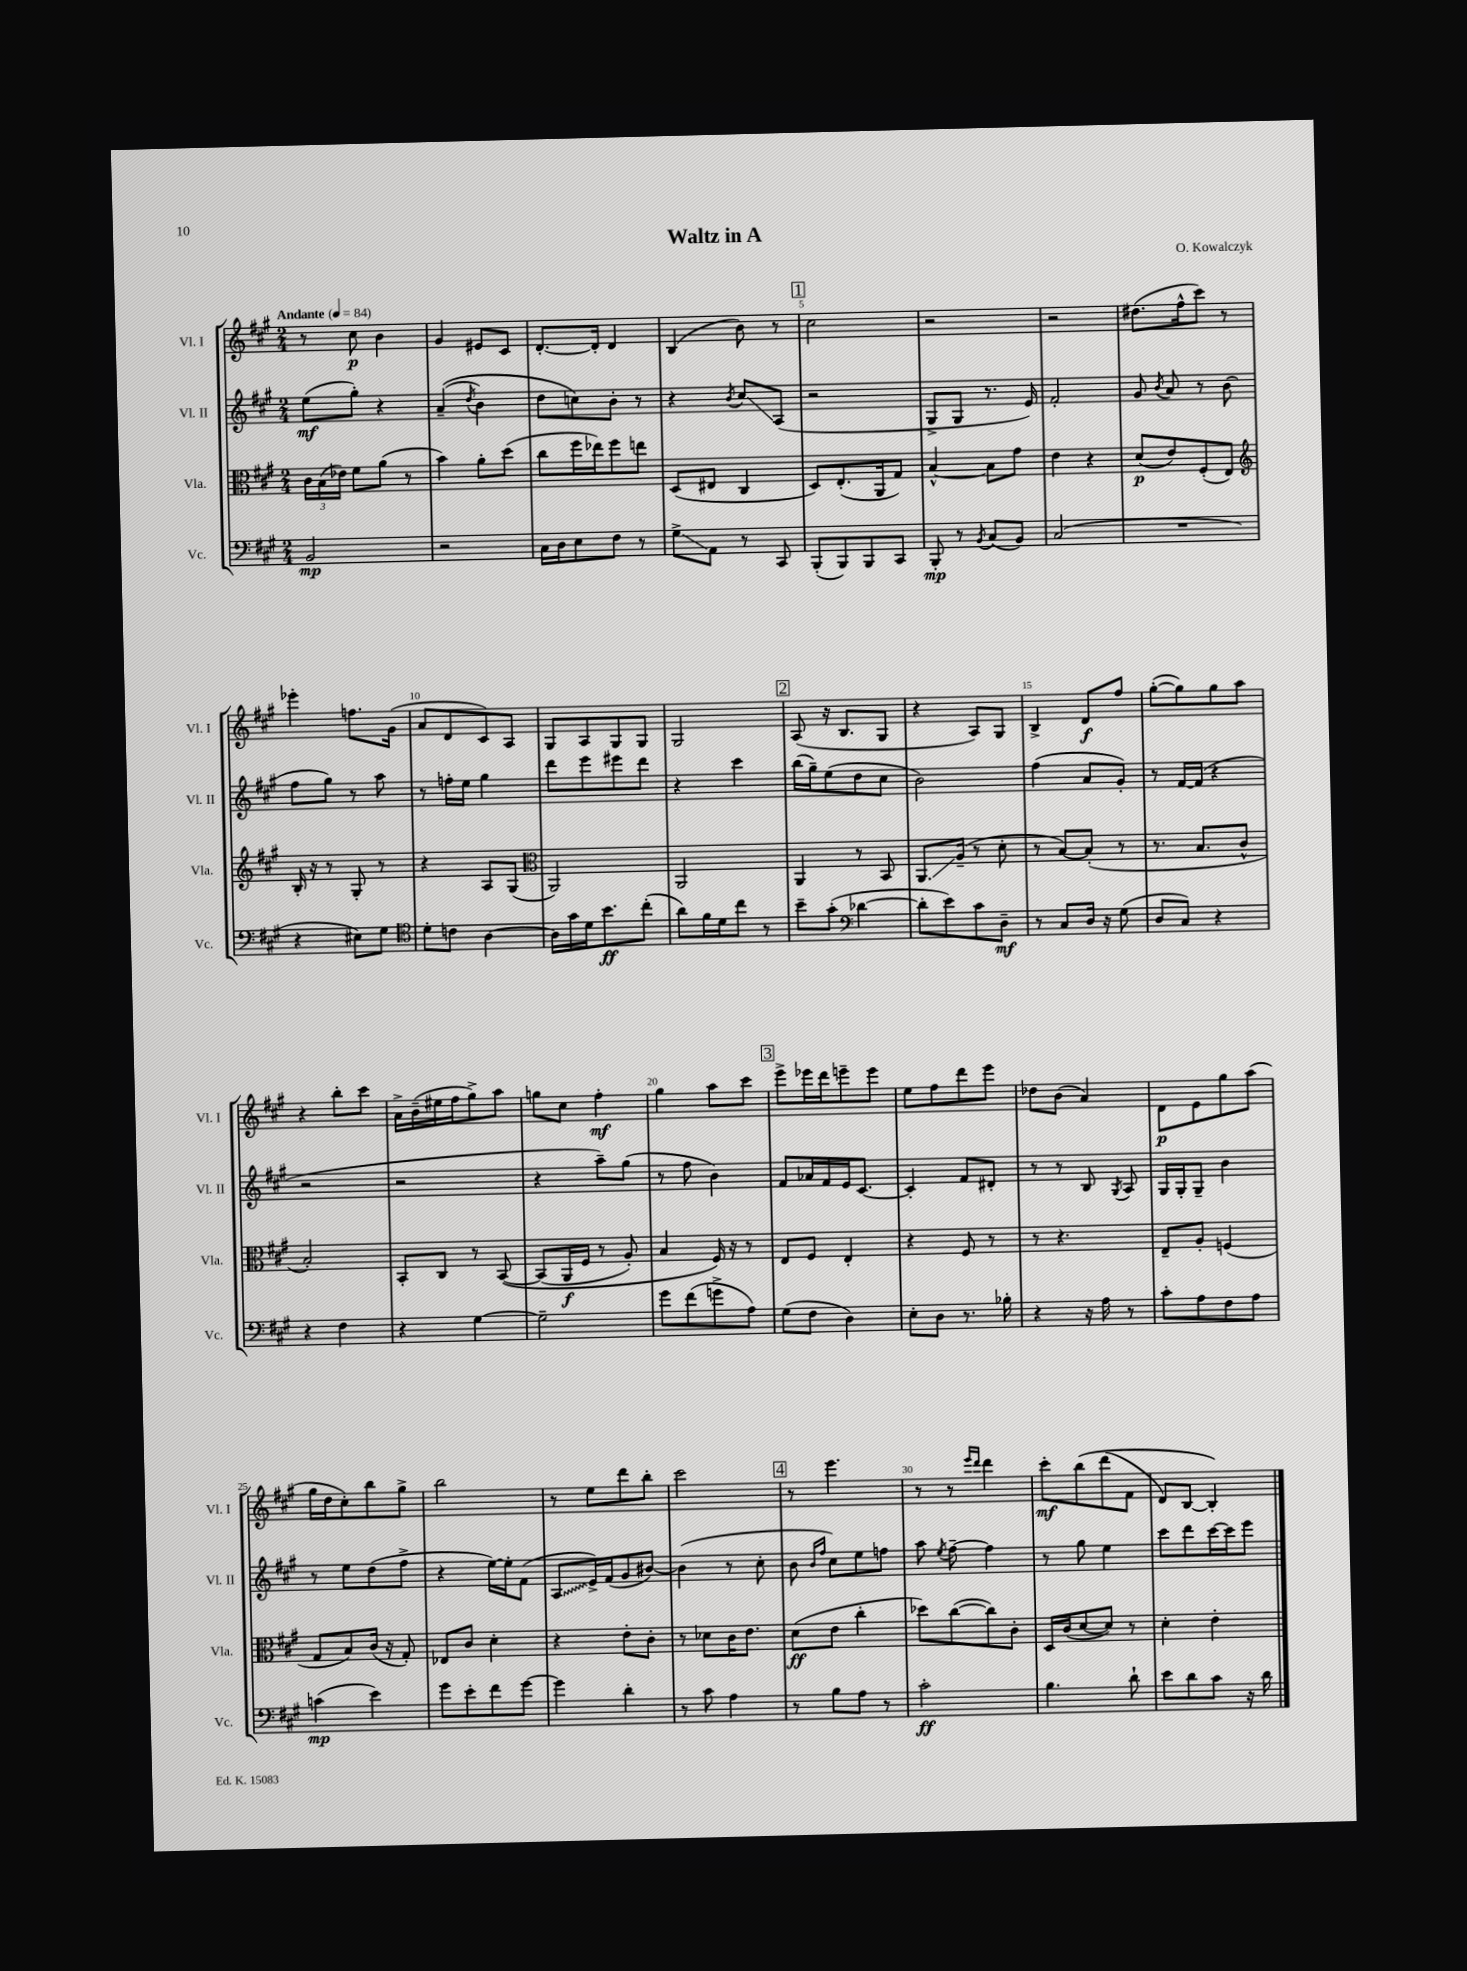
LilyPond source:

\header { title = "Waltz in A" composer = "O. Kowalczyk" }
<<
\new StaffGroup <<
\new Staff = "s0" \with { instrumentName = "Vl. I" shortInstrumentName = "Vl. I" } {
    \clef treble \key a \major \numericTimeSignature \time 2/4 \tempo "Andante" 4 = 84
    \autoBeamOff r8 cis''8\p b'4 |
    gis'4 eis'8[ cis'8] |
    d'8.[~-. d'16]-. d'4 |
    b4( b'8) r8 |
    \mark \markup { \box "1" } cis''2 |
    r2 |
    r2 |
    dis''8.[( fis''16-^ cis'''8]) r8 |
    ees'''4-. f''8.[ gis'16]( |
    a'8[ d'8 cis'8) a8] |
    gis8[ a8 gis8 gis8] |
    gis2 |
    \mark \markup { \box "2" } a8( r16 b8.[ gis8] |
    r4 a8[) gis8] |
    b4-> d'8[\f fis''8] |
    gis''8[~-.( gis''8) gis''8 a''8] |
    r4 b''8[-. cis'''8] |
    a'16[-> b'16--( eis''16 fis''16 gis''8->) a''8] |
    g''8[ cis''8] fis''4-.\mf |
    gis''4 a''8[ cis'''8] |
    \mark \markup { \box "3" } e'''8[-> ees'''16 d'''16 e'''8-- e'''8] |
    e''8[ fis''8 d'''8 e'''8] |
    des''8[ b'8]( a'4) |
    d'8[\p e'8 gis''8 a''8]( |
    gis''16[ d''16 cis''8-.) b''8 gis''8]-> |
    b''2 |
    r8 e''8[ d'''8 b''8]-. |
    cis'''2 |
    \mark \markup { \box "4" } r8 e'''4. |
    r8 r8 \grace { e'''16[ d'''16] } d'''4 |
    cis'''8[-.\mf b''8\( d'''8( fis'8] |
    d'8[) b8]~ b4-.\) \bar "|." |
}
\new Staff = "s1" \with { instrumentName = "Vl. II" shortInstrumentName = "Vl. II" } {
    \clef treble \key a \major \numericTimeSignature \time 2/4
    \autoBeamOff e''8[\mf( gis''8]-.) r4 |
    a'4--(\( \acciaccatura { d''8 } b'4) |
    d''8[ c''8\) b'8]-. r8 |
    r4 \acciaccatura { b'8 } cis''8[\glissando a8]( |
    \mark \markup { \box "1" } r2 |
    gis8[-> gis8] r8. e'16) |
    fis'2-. |
    gis'8 \acciaccatura { b'8 } a'8 r8 b'8( |
    fis''8[ gis''8]) r8 a''8 |
    r8 f''16[-. e''16] gis''4 |
    d'''8[ e'''8 eis'''8 d'''8] |
    r4 cis'''4 |
    \mark \markup { \box "2" } b''16[( gis''16--) e''8( d''8 cis''8] |
    b'2) |
    fis''4( a'8[ gis'8]-.) |
    r8 fis'16[~ fis'16]( r4 |
    r2 |
    r2 |
    r4 a''8[--) gis''8]( |
    r8 fis''8 b'4) |
    \mark \markup { \box "3" } fis'8[ aes'16 fis'16 e'16 cis'8.]~ |
    cis'4-. fis'8[ dis'8]-. |
    r8 r8 b8 \acciaccatura { gis8 } a8 |
    gis16[ gis16-. gis8]-- b'4 |
    r8 e''8[ d''8( fis''8]-> |
    r4 e''16[~) e''16-. fis'8]( |
    \once \override Glissando.style = #'zigzag a8[\glissando e'16->) fis'16( gis'8 bis'8]~) |
    bis'4( r8 cis''8-. |
    \mark \markup { \box "4" } b'8 \grace { b'16[ fis''16] } cis''8[) e''8 f''8] |
    a''8 \acciaccatura { e''8 } fis''8~-- fis''4 |
    r8 gis''8 e''4 |
    cis'''8[ d'''8 cis'''16~ cis'''16 e'''8] \bar "|." |
}
\new Staff = "s2" \with { instrumentName = "Vla." shortInstrumentName = "Vla." } {
    \clef alto \key a \major \numericTimeSignature \time 2/4
    \autoBeamOff \tuplet 3/2 { cis'16[ b16( ees'16]) } fis'8[ a'8]( r8 |
    b'4) a'8[-. d''8]( |
    cis''8[ fis''16 ees''16) fis''8 e''8] |
    d8[( eis8] cis4 |
    \mark \markup { \box "1" } d8[) e8.-.( a,16 gis8]) |
    b4~-^ b8[ gis'8] |
    e'4 r4 |
    d'8[\p( e'8) fis8-.( e8]) |
    \clef treble b16-. r16 r8 gis8-. r8 |
    r4 a8[ gis8]( |
    \clef alto a,2) |
    a,2 |
    \mark \markup { \box "2" } a,4 r8 b,8 |
    a,8.[\glissando a16]--( r8 d'8-. |
    r8 b8[~) b8]-.( r8 |
    r8. b8.[ cis'8]-^ |
    b2-.) |
    b,8[-. cis8] r8 b,8~\( |
    b,8[( a,16\f fis16] r8 a8-.) |
    b4 fis16\) r16 r8 |
    \mark \markup { \box "3" } e8[ fis8] e4-. |
    r4 fis8 r8 |
    r8 r4. |
    e8[-- a8]-. f4( |
    gis8[ b8) cis'16]( r16 gis8-.) |
    ees8[ cis'8] d'4-. |
    r4 e'8[-. cis'8]-. |
    r8 des'8[ cis'16 e'8.] |
    \mark \markup { \box "4" } d'8[\ff( e'8] cis''4-. |
    des''8[) cis''8~( cis''8) cis'8]-. |
    d16[ cis'16( d'8~ d'8]) r8 |
    d'4-. e'4-. \bar "|." |
}
\new Staff = "s3" \with { instrumentName = "Vc." shortInstrumentName = "Vc." } {
    \clef bass \key a \major \numericTimeSignature \time 2/4
    \autoBeamOff b,2\mp |
    r2 |
    cis16[ d16 e8 fis8] r8 |
    gis8[->\glissando a,8] r8 cis,8 |
    \mark \markup { \box "1" } b,,8[-.( b,,8) b,,8 cis,8] |
    b,,8-.\mp r8 \acciaccatura { b,8 } cis8[( b,8]) |
    cis2( |
    R2 |
    r4 eis8[) gis8] |
    \clef tenor d'8[-. c'8] a4~ |
    a16[ gis'16 d'16 b'8.\ff cis''8]-.( |
    a'8[) fis'16 d'16 cis''8] r8 |
    \mark \markup { \box "2" } b'8[-- gis'8]-.( \clef bass des'4~ |
    des'8[-. e'8) cis'8 d8]--\mf |
    r8 cis8[ d16] r16 gis8( |
    d8[ cis8]) r4 |
    r4 fis4 |
    r4 gis4~ |
    gis2-- |
    gis'8[ fis'8( g'8-> a8]) |
    \mark \markup { \box "3" } gis8[( fis8] d4) |
    e8[-. d8] r8. bes16-. |
    r4 r16 a16 r8 |
    cis'8[-. a8 fis8 a8] |
    c'4\mp( e'4) |
    gis'8[ e'8-. fis'8 gis'8]~ |
    gis'4 d'4-. |
    r8 cis'8 a4 |
    \mark \markup { \box "4" } r8 b8[ a8] r8 |
    cis'2-.\ff |
    b4. d'8-! |
    e'8[ d'8 cis'8] r16 d'16 \bar "|." |
}
>>
>>
\layout { \context { \Score \override BarNumber.break-visibility = ##(#f #t #t) barNumberVisibility = #(every-nth-bar-number-visible 5) } }
